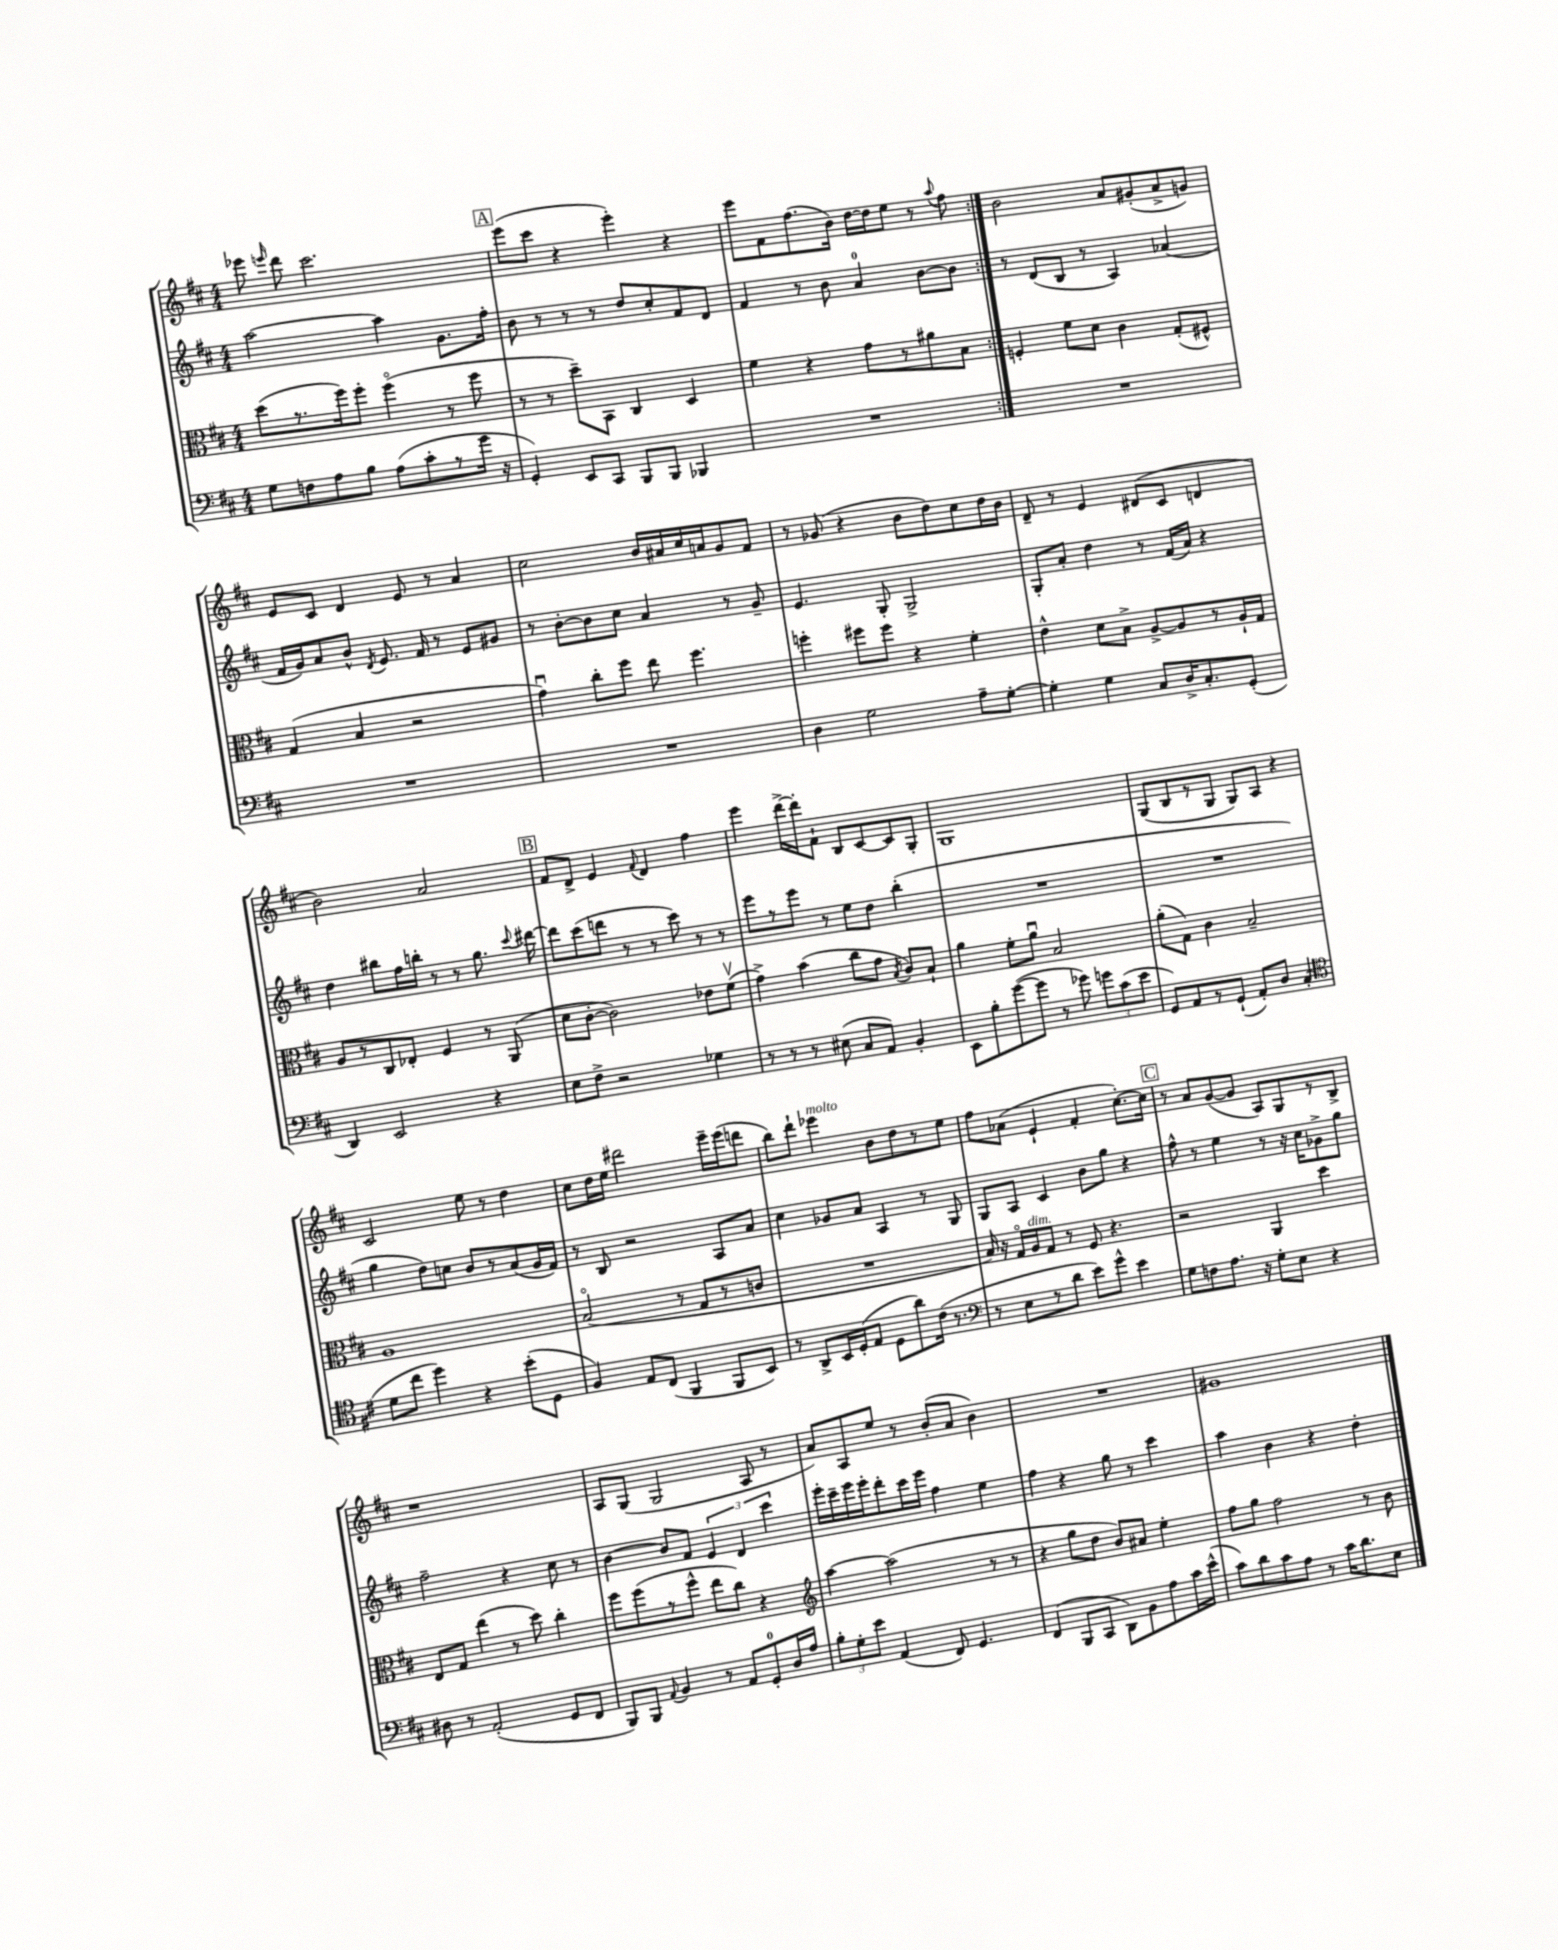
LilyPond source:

<<
\new StaffGroup <<
\new Staff = "s0" {
    \clef treble \key d \major \numericTimeSignature \time 4/4
    \autoBeamOff \repeat volta 2 { ees'''8 \grace { e'''16 } d'''8 cis'''2. |
    \mark \markup { \box "A" } e'''8[( cis'''8] r4 e'''4-.) r4 |
    e'''8[ fis'8 fis''8.( b'16]) d''16[~ d''16 e''8] r8 \appoggiatura { a''8 } fis''8 | }
    b'2 a'8[ gis'8-.( a'8-> g'8]) |
    e'8[ cis'8] d'4 e'8 r8 a'4 |
    cis''2 b'16[ ais'16 cis''16 a'16 g'8 fis'8] |
    r8 ges'8( r4 b'8[ d''8) cis''8 d''16 b'16] |
    d'8-- r8 e'4 dis'8[( cis'8] d'4 |
    b'2) a'2 |
    \mark \markup { \box "B" } fis'8[ d'8]-> e'4 \appoggiatura { fis'8 } d'4 fis''4 |
    e'''4 d'''16[~-> d'''16-. fis'8]-! b8[ cis'8~ cis'8 g8]-. |
    g1 |
    g8[( b8 r8 g8] g8[) a8] r4 |
    cis'2 e''8 r8 d''4 |
    cis''8[ d''16 e''16] dis'''2 e'''16[-- e'''16( d'''8] |
    b''8[) d'''8]-! ees'''4^\markup { \italic "molto" } b'8[ d''8 r8 e''8] |
    fis''8[ aes'8]( e'4-! fis'4-. cis''8.[~-.) cis''16] |
    \mark \markup { \box "C" } r8 a'8[ g'8~( g'8] a8[) g8 r8 b8]-> |
    r1 |
    a8[ g8]( g2 a8 r8 |
    a'8[) a8 e''8] r8 b'8[-.( a'8] b'4) |
    R1 |
    gis'1 \bar "|." |
}
\new Staff = "s1" {
    \clef treble \key d \major \numericTimeSignature \time 4/4
    \autoBeamOff \repeat volta 2 { a''2~ a''4 g'8.[ fis''16]-. |
    \mark \markup { \box "A" } b'8 r8 r8 r8 d''8[ cis''8-. fis'8 d'8] |
    fis'4 r8 b'8 a'4-0 b'8[~ b'8] | }
    r8 d'8[( b8] r8 a4) aes'4( |
    fis'16[ g'16) a'8 b'8]-^ \acciaccatura { d'8 } e'8. fis'16 r8 e'8[ gis'8] |
    r8 b'8[~-. b'8 cis''8] a'4 r8 g'8-- |
    e'4. g8-. g2-> |
    g8[-. a'8]-. d''4 r8 fis'16[( a'16]) r4 |
    d''4 bis''8[ fis''16 b''16]-. r8 r8 g''8. \appoggiatura { cis'''8 } dis'''16~ |
    \mark \markup { \box "B" } dis'''8[ cis'''8( d'''8] r8 r8 cis'''8) r8 r8 |
    e'''8[ r8 e'''8] r8 e''8[ d''8] b''4-.( |
    R1 |
    R1 |
    g''4 d''8[) c''8] b'8[ r8 a'8( g'16 fis'16]) |
    r8 b8 r2 a8[ a'8] |
    cis''4 ges'8[ a'8] a4 r8 g8 |
    g8[ a8] cis'4 b'8[ g''8] r4 |
    \mark \markup { \box "C" } fis''8-^ r8 e''4 r8 r16 cis''16[ ges'8-> g''8] |
    fis''2-- r4 cis''8 r8 |
    b'4~ b'8[ fis'8] \tuplet 3/2 { e'4 d'4 cis'''4 } |
    e'''16[-. cis'''16-- e'''16 e'''16-. d'''8-. cis'''16 e'''16] fis''4 e''4 |
    fis''4 r4 g''8 r8 cis'''4 |
    a''4 b'4 r4 d''4-. \bar "|." |
}
\new Staff = "s2" {
    \clef alto \key d \major \numericTimeSignature \time 4/4
    \autoBeamOff \repeat volta 2 { d''8[( r8. fis''16) fis''8]-. fis''4\flageolet( r8 fis''8 |
    \mark \markup { \box "A" } r8 r8 d''8[--) b,8] cis4 d4 |
    fis'4 r4 g'8[ r8 ais'8 b8] | }
    f4-. fis'8[ d'8] cis'4 g8[-.( fis8]-^) |
    g4( b4 r2 |
    g'4\downbow) cis''8[-. fis''8] e''8 fis''4. |
    f''4-. fis''8[ fis''8] r4 fis'4-. |
    e'4-^ d'8[ b8]-> a8[~-> a8 r8 a16-! g16] |
    a8[ r8 cis8 ees8]-. fis4 r8 a,8( |
    \mark \markup { \box "B" } d'8[ cis'8]~-. cis'2) ees'8[ fis'8]\upbow( |
    g'4->) b'4( cis''8[ g'8] \acciaccatura { b8 } cis'8[) b8]-! |
    a'4 fis'8[-. a'8]\downbow b2 |
    a'8[-.( g8]) cis'4 b2-- |
    a1 |
    b2\flageolet( r8 g8[ r8 c'8] |
    R1 |
    b16) r16 g16[\flageolet a16^\markup { \italic "dim." } g8] r8 fis8 r4. |
    \mark \markup { \box "C" } r2 a,4 d''4 |
    e8[ g8] e''4( r8 d''8) cis''4-. |
    fis''8[ fis''8( r8 fis''8]-^ e''8[ cis''8]) r4 |
    \clef treble a''4~ a''2( r8 r8 |
    r4 g''8[ d''8] b'8[) ais'8] e''4-. |
    fis''8[ g''8] fis''2 r8 b'8 \bar "|." |
}
\new Staff = "s3" {
    \clef bass \key d \major \numericTimeSignature \time 4/4
    \autoBeamOff \repeat volta 2 { g8[ f8 a8 b8] a8[( cis'8-. r8 g'16] r16 |
    \mark \markup { \box "A" } g,4-.) e,8[ cis,8] b,,8[ b,,8] bes,,4 |
    R1 | }
    R1 |
    R1 |
    R1 |
    d4 g2 a8[-- g8]~-. |
    g4-. g4 cis8[ d16-> cis8.-. g,8]-.( |
    d,4) e,2 r4 |
    \mark \markup { \box "B" } e8[ fis8]-> r2 ges4 |
    r8 r8 r8 eis8( cis8[ a,8]) b,4-. |
    e,8[ b8-. g'8~( g'8] r8 ges'8) \tuplet 3/2 { g'8[ cis'8( e'8] } |
    g,8[) a,8 r8 g,8]-!( a,8[-.) d8] cis4-.( |
    \clef tenor d'8[ cis''8] d''4) r4 b'8[-.( d8] |
    fis4) e8[ cis8]( fis,4 fis,8[ b,8]) |
    r8 a,8[-> b,16 d16-.( e8] d8[ a'8) cis'16]( r8. |
    \clef bass r8 e8[ r8 d'8] e'8[) g'8]-^ e'4 |
    \mark \markup { \box "C" } g8[ f8 a8.] r16 g8[-. e8] r4 |
    dis8 r8 a,2-.( g,8[ fis,8] |
    b,,8[) b,,8] \appoggiatura { a,8 } b,4 r8 a,8[ g,8-0-. d16 a16] |
    \tuplet 3/2 { b8[-. g8-. e'8] } a,4( fis,8) g,4. |
    fis,4( b,,8[ cis,8] d,8[) b,8 a8 cis'16 e'16]-^( |
    cis'8[) d'8 cis'8 a8] r8 cis'16[ d'8. e8] \bar "|." |
}
>>
>>
\layout { \context { \Score \remove "Bar_number_engraver" } }
